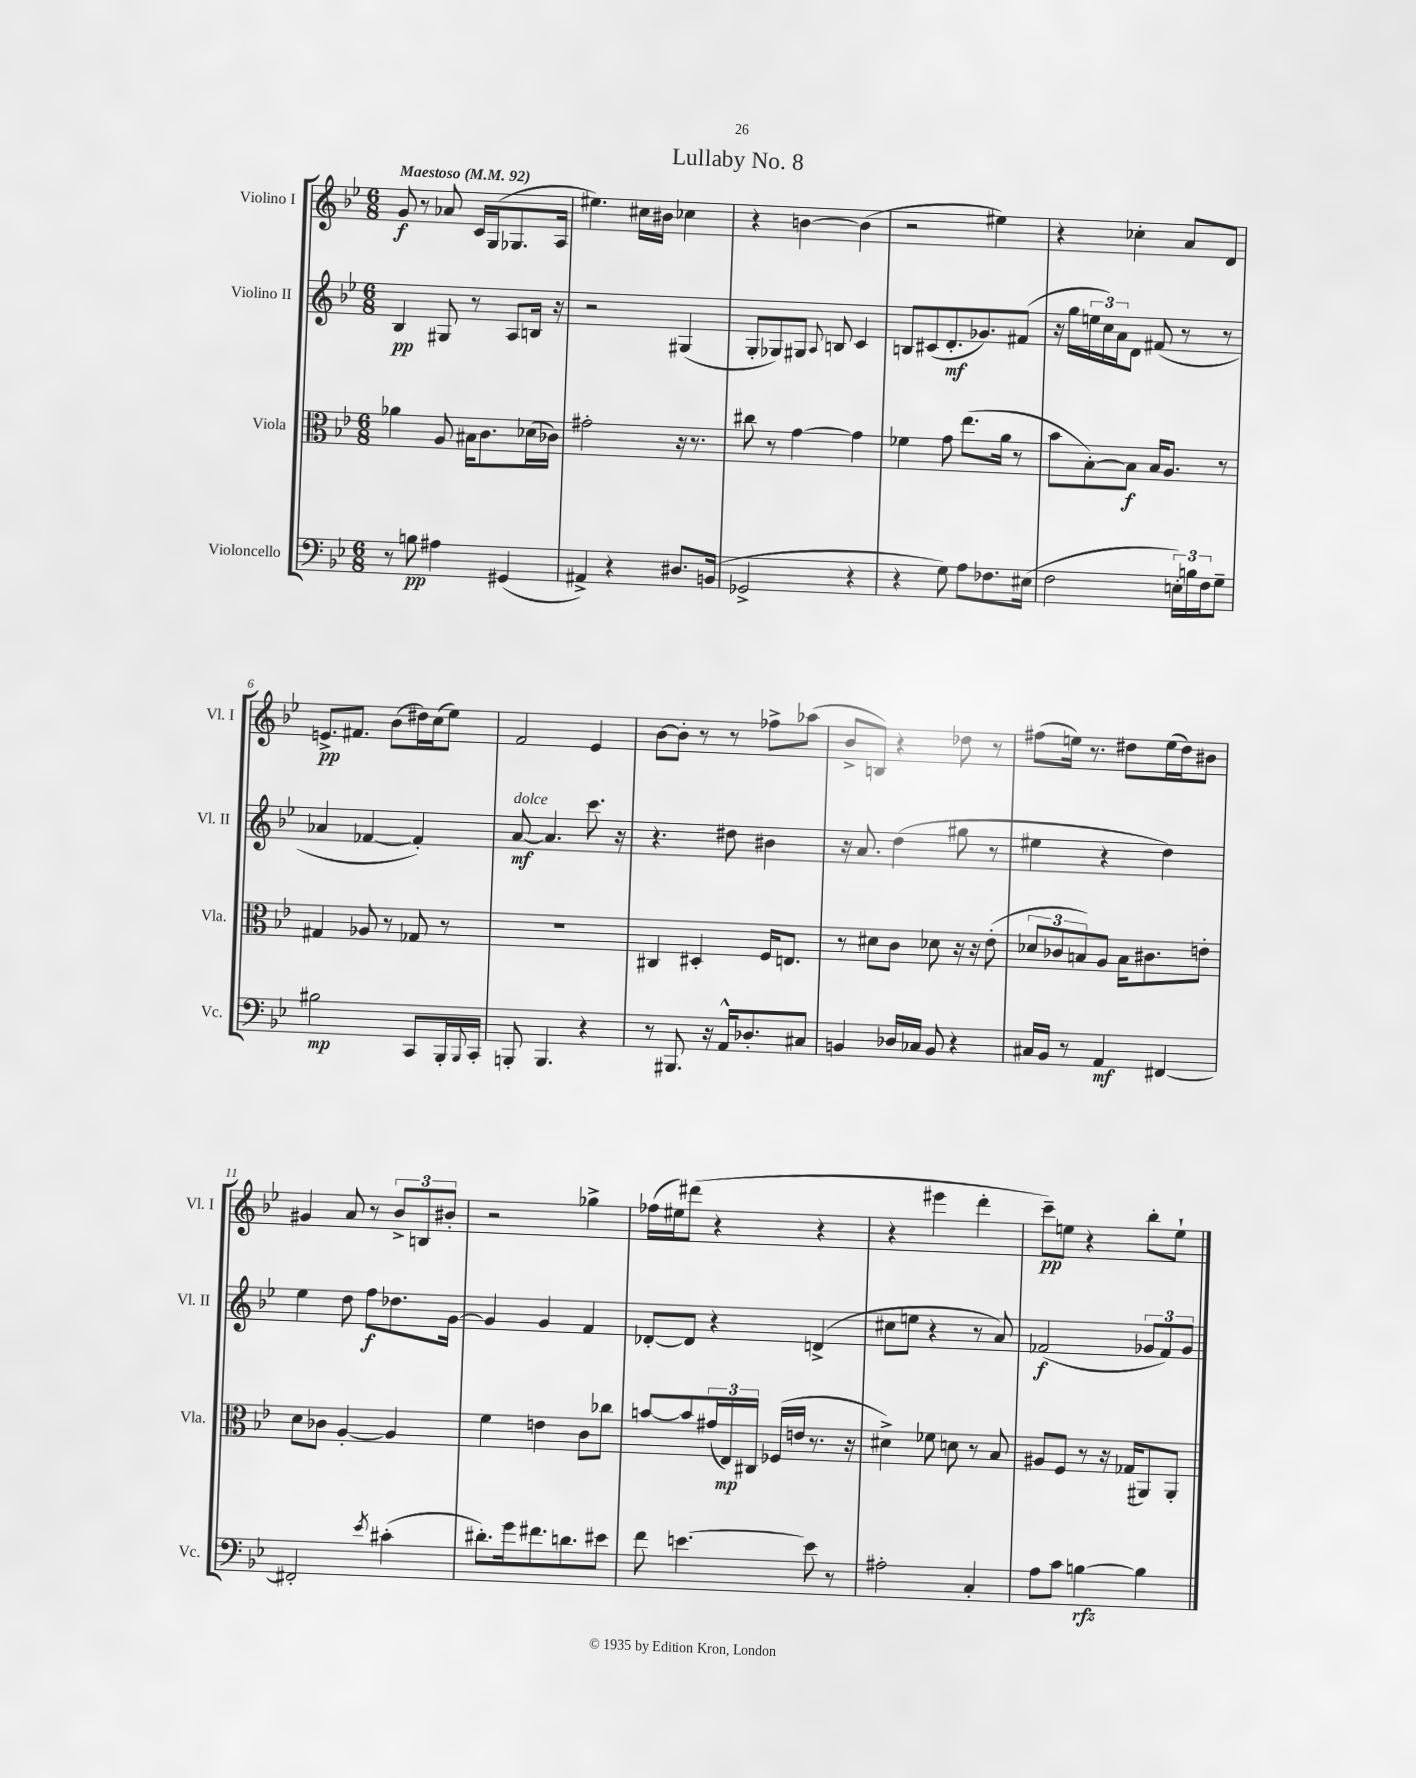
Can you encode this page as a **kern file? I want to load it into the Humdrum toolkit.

**kern	**kern	**kern	**kern
*staff4	*staff3	*staff2	*staff1
*clefF4	*clefC3	*clefG2	*clefG2
*k[b-e-]	*k[b-e-]	*k[b-e-]	*k[b-e-]
*M6/8	*M6/8	*M6/8	*M6/8
*MM92	*MM92	*MM92	*MM92
8r	4a-	4B-	8g
8B	.	.	8r
4A#	8A	8G#	8a-
.	16B#	8r	16c
.	8.c	.	(16G
(4GG#	.	8A	8.G-
.	(16d-	16B	.
.	16c-)	16r	16A
=	=	=	=
4AA#^)	2g#'	2r	4.ee#)
4r	.	.	.
.	.	.	16cc#
.	.	.	16b#
8.D#	16r	(4G#	4cc-
.	8.r	.	.
(16BB	.	.	.
=	=	=	=
2GG-^	8cc#	8G'	4r
.	8r	8G-)	.
.	[4g	8G#	[4b
.	.	8qqA	.
.	.	8B	.
4r	4g]	4c	(4b]
=	=	=	=
4r	4f-	8B	2r
.	.	(8c#	.
8G)	8g	8.d'	.
8A	(8.ee-	.	.
.	.	8.g-)	.
8.F-	.	.	4ee#)
.	16a	.	.
.	8r	(8f#	.
(16E#	.	.	.
=	=	=	=
2F	8b-	16r	4r
.	.	16gg	.
.	[8B-')	24ee	.
.	.	24cc)	.
.	.	24a	.
.	8B-]	8d	4cc-'
.	16B-	(8f#	.
.	8.A	.	.
24E')	.	8r	8a
24B	.	.	.
24F	.	.	.
8G~	8r	8r	8d
=	=	=	=
2B#	4G#	4a-	8.e^
.	.	.	8.f#
.	8A-	[4f-	.
.	8r	.	(8b-
8CC	8G-	4f-'])	16dd#)
.	.	.	(16cc
16BBB-'	8r	.	8ee-)
8qqBBB-	.	.	.
16CC'	.	.	.
=	=	=	=
8BBB'	2.r	[8a	2f
4.BBB	.	4.a]	.
4r	.	8.ccc	4e-
.	.	16r	.
=	=	=	=
8r	4C#	4.r	[8b-
8.BBB#	.	.	8b-']
.	4D#'	.	8r
16r	.	.	.
16AA^^	.	8dd#	8r
8.D-'	.	.	.
.	16F	4b#	8ff-^
.	8.E	.	.
8C#	.	.	(8aa-
=	=	=	=
4BB	8r	16r	8b-^
.	.	8.a	.
.	8d#	.	8B)
16D-	8c	(4dd	4r
16C-	.	.	.
8BB	8d-	.	.
4r	16r	8gg#	8dd-
.	16r	.	.
.	(8e-'	8r	8r
=	=	=	=
16C#	12d-	4ee#	(8ff#
16BB-	.	.	.
.	12c-	.	.
8r	.	.	16ee)
.	12B)	.	.
.	.	.	8.r
4AA	8A	4r	.
.	16B	.	8dd#
.	8.c#	.	.
[4FF#	.	4dd)	(16ee
.	.	.	16dd#)
.	8e'	.	8b#
=	=	=	=
2FF#']	8d	4ee-	4g#
.	8c-	.	.
.	[4A'	8dd	8a
.	.	8ff	8r
8qe-	.	.	.
(4c#'	4A]	8.dd-	12b-^
.	.	.	12B
.	.	.	12b#'
.	.	[16g	.
=	=	=	=
8.d#')	4f	4g]	2r
16g	.	.	.
8.f#	4e	4g	.
8.d	.	.	.
.	8c	4f	4gg-^
8e#	8cc-	.	.
=	=	=	=
8f	[8b	[8d-'	(16ff-
.	.	.	16ee#)
[4.e	8b]	8d-]	(8ddd#
.	(24g#	4r	4r
.	24E-)	.	.
.	24C#	.	.
.	(16F-	.	.
.	16e	.	.
8e]	8.r	(4d^	4r
8r	.	.	.
.	16r	.	.
=	=	=	=
2A#'	4d#^)	8cc#	4r
.	.	8ee	.
.	8f-	4r	4eee#
.	8d	.	.
4C'	8r	8r	4ddd'
.	8B-	8a)	.
=	=	=	=
8A	8A#	(2f-	8ccc~)
8c	8F	.	8ee
[4B	8r	.	4r
.	16r	.	.
.	(16G-	.	.
4B]	8AA#)	12g-	8bb-'
.	.	12f-)	.
.	8AA#'	.	8ee`
.	.	12g-	.
==	==	==	==
*-	*-	*-	*-
